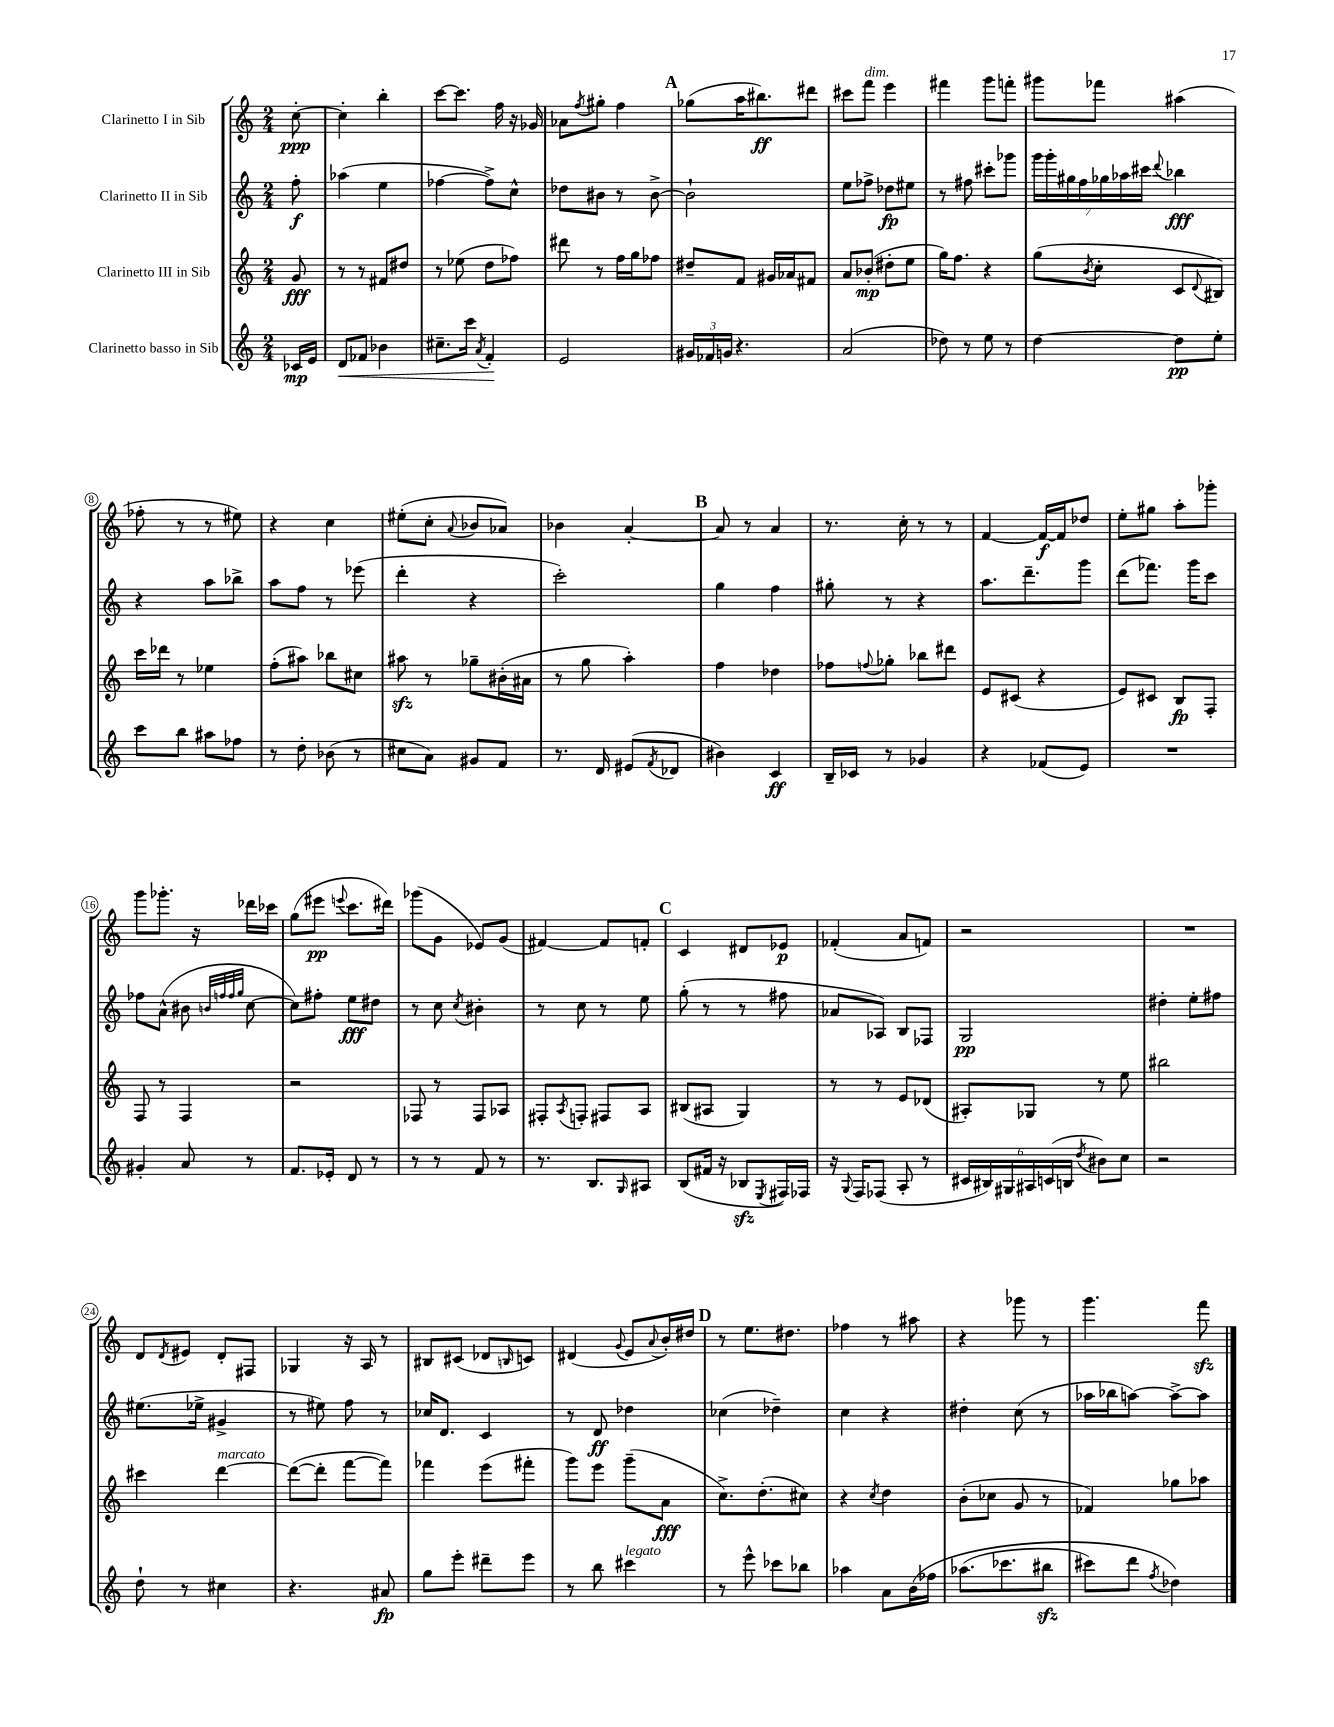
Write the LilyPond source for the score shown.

<<
\new StaffGroup <<
\new Staff = "s0" \with { instrumentName = "Clarinetto I in Sib" } {
    \clef treble \key c \major \numericTimeSignature \time 2/4 \partial 8
    c''8~-.\ppp |
    c''4-. b''4-. |
    c'''8~ c'''8. f''16 r16 ges'16 |
    aes'8 \acciaccatura { f''8 } gis''8-. f''4 |
    \mark \markup { \bold "A" } ges''8( a''16 bis''8.\ff) dis'''8 |
    cis'''8 f'''8^\markup { \italic "dim." } e'''4 |
    fis'''4 g'''8 f'''8-. |
    gis'''8 fes'''8 ais''4( |
    fes''8-. r8 r8 eis''8) |
    r4 c''4 |
    eis''8-.( c''8-. \appoggiatura { a'8 } bes'8 aes'8) |
    bes'4 a'4~-. |
    \mark \markup { \bold "B" } a'8 r8 a'4 |
    r8. c''16-. r8 r8 |
    f'4~ f'16~\f f'16 des''8 |
    e''8-. gis''8 a''8-. ges'''8-. |
    g'''8 ges'''8.-. r16 des'''16 ces'''16 |
    g''8( eis'''8\pp \appoggiatura { e'''8 } c'''8. dis'''16) |
    ges'''8( g'8 ees'8) g'8( |
    fis'4~) fis'8 f'8-. |
    \mark \markup { \bold "C" } c'4 dis'8 ees'8\p |
    fes'4-.( a'8 f'8) |
    r2 |
    R2 |
    d'8 \acciaccatura { d'8 } eis'8 d'8-. fis8 |
    ges4 r16 a16 r8 |
    bis8 cis'8( des'8 \grace { b16 } c'8) |
    dis'4( \appoggiatura { g'8 } e'8 \appoggiatura { a'8 } b'16-.) dis''16 |
    \mark \markup { \bold "D" } r8 e''8. dis''8. |
    fes''4 r8 ais''8 |
    r4 ges'''8 r8 |
    g'''4. f'''8\sfz \bar "|." |
}
\new Staff = "s1" \with { instrumentName = "Clarinetto II in Sib" } {
    \clef treble \key c \major \numericTimeSignature \time 2/4 \partial 8
    f''8-.\f |
    aes''4( e''4 |
    fes''4~ fes''8->) c''8-^ |
    des''8 bis'8 r8 bis'8~-> |
    \mark \markup { \bold "A" } bis'2-! |
    e''8 fes''8-> des''8\fp eis''8 |
    r8 fis''8 cis'''8-. ges'''8 |
    \tuplet 7/4 { g'''16 g'''16-. gis''16 f''16 ges''16 aes''16 cis'''16 } \appoggiatura { d'''8 } bes''4\fff |
    r4 a''8 bes''8-> |
    a''8 f''8 r8 ees'''8( |
    d'''4-. r4 |
    c'''2-.) |
    \mark \markup { \bold "B" } g''4 f''4 |
    gis''8-. r8 r4 |
    a''8. d'''8.-- g'''8 |
    d'''8( fes'''8.) g'''16 c'''8 |
    fes''8 a'8-^( bis'8 \grace { b'32 f''32 f''32 g''32 } c''8~ |
    c''8) fis''8-. e''8\fff dis''8 |
    r8 c''8 \acciaccatura { c''8 } bis'4-. |
    r8 c''8 r8 e''8 |
    \mark \markup { \bold "C" } g''8-.( r8 r8 fis''8 |
    aes'8 aes8) b8 fes8 |
    g2\pp |
    dis''4-. e''8-. fis''8 |
    eis''8.( ees''16-> gis'4-> |
    r8 eis''8) f''8 r8 |
    ces''16 d'8. c'4 |
    r8 d'8\ff des''4 |
    \mark \markup { \bold "D" } ces''4( des''4--) |
    c''4 r4 |
    dis''4-. c''8( r8 |
    aes''16 bes''16 a''8~) a''8~-> a''8 \bar "|." |
}
\new Staff = "s2" \with { instrumentName = "Clarinetto III in Sib" } {
    \clef treble \key c \major \numericTimeSignature \time 2/4 \partial 8
    g'8\fff |
    r8 r8 fis'8 dis''8 |
    r8 ees''8( d''8 fes''8) |
    dis'''8 r8 f''16 g''16 fes''8 |
    \mark \markup { \bold "A" } dis''8-- f'8 gis'16 aes'16 fis'8 |
    a'8 bes'8-.\mp( dis''8-. e''8 |
    g''16) f''8. r4 |
    g''8( \acciaccatura { b'8 } c''8-. c'8 \appoggiatura { d'8 } bis8) |
    c'''16 des'''16 r8 ees''4 |
    f''8-.( ais''8) bes''8 cis''8 |
    ais''8\sfz r8 ges''8-- bis'16-.( ais'16 |
    r8 g''8 a''4-.) |
    \mark \markup { \bold "B" } f''4 des''4 |
    fes''8 \appoggiatura { f''8 } ges''8-. bes''8 dis'''8 |
    e'8 cis'8( r4 |
    e'8) cis'8 b8\fp f8-. |
    f8 r8 f4 |
    r2 |
    fes8 r8 fes8 aes8 |
    fis8-. \acciaccatura { a8 } f8-. fis8 a8 |
    \mark \markup { \bold "C" } bis8( ais8 g4) |
    r8 r8 e'8 des'8( |
    ais8-.) ges8 r8 e''8 |
    bis''2 |
    cis'''4 d'''4~^\markup { \italic "marcato" } |
    d'''8~( d'''8-. f'''8~ f'''8) |
    fes'''4 e'''8( fis'''8-. |
    g'''8) e'''8 g'''8--( a'8\fff |
    \mark \markup { \bold "D" } c''8.->) d''8.-.( cis''8) |
    r4 \acciaccatura { c''8 } d''4 |
    b'8-.( ces''8 g'8 r8 |
    fes'4) ges''8 aes''8 \bar "|." |
}
\new Staff = "s3" \with { instrumentName = "Clarinetto basso in Sib" } {
    \clef treble \key c \major \numericTimeSignature \time 2/4 \partial 8
    ces'16\mp e'16 |
    d'8\< fes'8 bes'4 |
    cis''8.-- c'''16 \acciaccatura { a'8 } f'4-.\! |
    e'2 |
    \mark \markup { \bold "A" } \tuplet 3/2 { gis'16 fes'16 g'16 } r4. |
    a'2( |
    des''8) r8 e''8 r8 |
    d''4~ d''8\pp e''8-. |
    c'''8 b''8 ais''8 fes''8 |
    r8 d''8-. bes'8( r8 |
    cis''8 a'8) gis'8 f'8 |
    r8. d'16 eis'8( \acciaccatura { f'8 } des'8 |
    \mark \markup { \bold "B" } bis'4) c'4\ff |
    b16-- ces'16 r8 ges'4 |
    r4 fes'8( e'8) |
    R2 |
    gis'4-. a'8 r8 |
    f'8. ees'16-. d'8 r8 |
    r8 r8 f'8 r8 |
    r8. b8. \grace { g16 } ais8 |
    \mark \markup { \bold "C" } b8( fis'16 r16 bes8\sfz \acciaccatura { e8 } fis16) fes16 |
    r16 \appoggiatura { g8 } f16 fes8( a8-. r8 |
    \tuplet 6/4 { cis'16 bis16) gis16 ais16 c'16( b16 } \acciaccatura { d''8 } bis'8) c''8 |
    r2 |
    d''8-! r8 cis''4 |
    r4. ais'8\fp |
    g''8 e'''8-. dis'''8-- e'''8 |
    r8 b''8 cis'''4^\markup { \italic "legato" } |
    \mark \markup { \bold "D" } r8 e'''8-^ ces'''8 bes''8 |
    aes''4 a'8 b'16\( fes''16 |
    aes''8.( ces'''8. bis''8\sfz |
    cis'''8) d'''8 \acciaccatura { f''8 } des''4\) \bar "|." |
}
>>
>>
\layout { \context { \Score \override BarNumber.stencil = #(make-stencil-circler 0.1 0.3 ly:text-interface::print) } }
